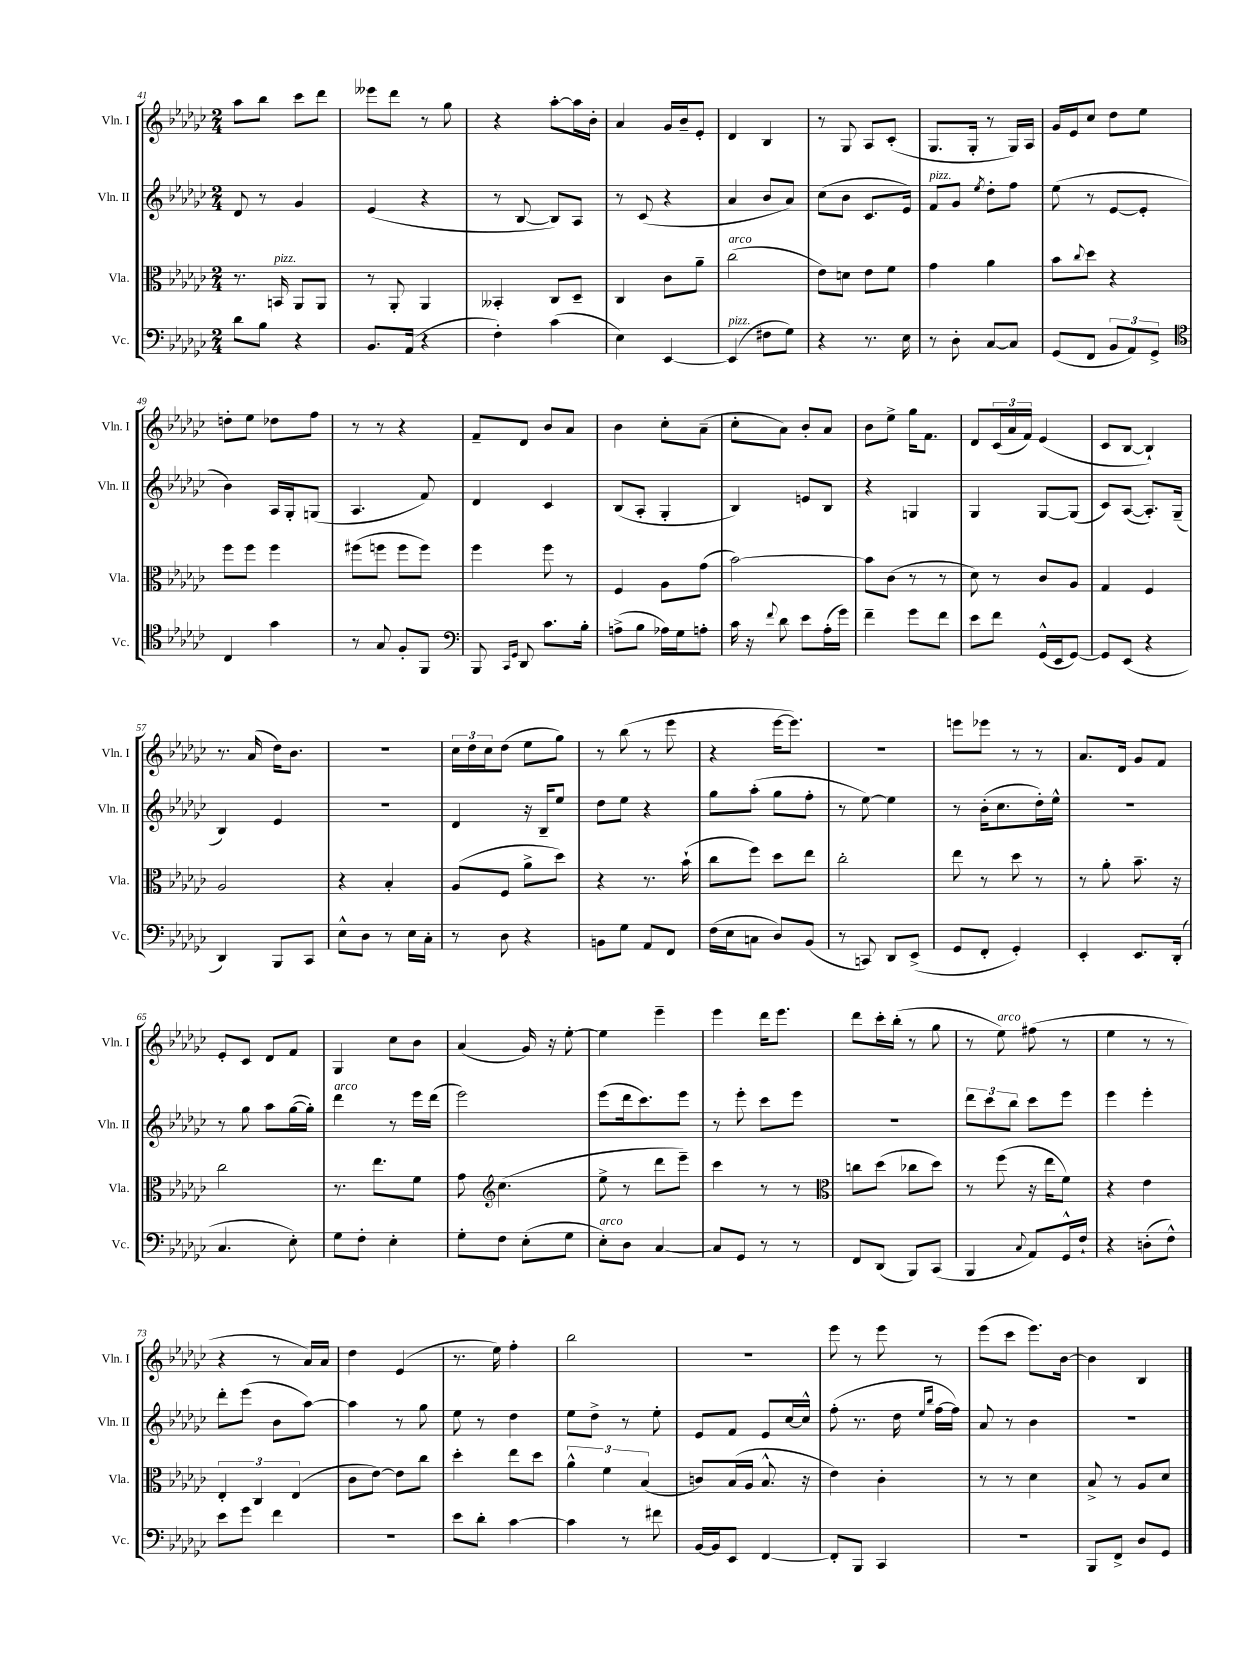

**kern	**kern	**kern	**kern
*part4	*part3	*part2	*part1
*staff4	*staff3	*staff2	*staff1
*I"Vc.	*I"Vla.	*I"Vln. II	*I"Vln. I
*I'Vc.	*I'Vla.	*I'Vln. II	*I'Vln. I
*clefF4	*clefC3	*clefG2	*clefG2
*k[b-e-a-d-g-c-]	*k[b-e-a-d-g-c-]	*k[b-e-a-d-g-c-]	*k[b-e-a-d-g-c-]
*M2/4	*M2/4	*M2/4	*M2/4
=41	=41	=41	=41
8d-\L	8.r	8d-/	8aa-\L
8B-\J	.	8r	8bb-\J
!	!LO:TX:a:i:t=pizz.	!	!
.	16BBn/	.	.
4r	8AA-/L	4g-/	8ccc-\L
.	8AA-/J	.	8ddd-\J
=42	=42	=42	=42
8.BB-/L	8r	(4e-/	8eee--X\L
.	8AA-'/	.	8ddd-\J
(16AA-/Jk	.	.	.
4r	4AA-/	4r	8r
.	.	.	8gg-\
=43	=43	=43	=43
4F'\)	4BB--X'/	8r	4r
.	.	[8B-/	.
(4c-\	8C-/L	8B-/L])	[8aa-'\L
.	8D-~/J	8A-/J	16aa-\L]
.	.	.	16b-'\JJ
=44	=44	=44	=44
4E-\)	4C-/	8r	4a-/
.	.	(8c-/	.
[4EE-/	8c-\L	4r	16g-/LL
.	.	.	16b-~/J
.	8a-~\J	.	8e-'/J
=45	=45	=45	=45
!	!LO:TX:a:i:t=arco	!	!
!LO:TX:a:i:t=pizz.	!	!	!
(4EE-/]	(2cc-\	4a-/	4d-/
8F#X\L	.	8b-/L	4B-/
8G-\J)	.	8a-/J)	.
=46	=46	=46	=46
4r	8e-\L)	(8cc-\L	8r
.	8dn\J	8b-\J	8G-/
8.r	8e-\L	8.c-/L	8A-/L
.	8f\J	.	(8c-'/J
16E-\	.	16e-/Jk)	.
=47	=47	=47	=47
!	!	!LO:TX:a:i:t=pizz.	!
8r	4g-\	8f/L	8.G-/L
8D-'\	.	8g-/J	.
.	.	.	16G-'/Jk
.	.	8qee-/	.
[8C-/L	4a-\	8dd-'\L	8r
8C-/J]	.	8ff\J	16G-/LL)
.	.	.	16A-/JJ
=48	=48	=48	=48
(8GG-/L	8b-\L	(8ee-\	16g-/LL
.	.	.	16e-/J
.	8qqcc-/	.	.
8FF/J	8dd-\J	8r	8cc-/J
12BB-/L	4r	[8e-/L	8dd-\L
12AA-/)	.	.	.
.	.	8e-'/J]	8ee-\J
12GG-^/J	.	.	.
!!LO:LB:g=z
=49	=49	=49	=49
*clefC4	*	*	*
4C-/	8ff\L	4b-\)	8ddn'\L
.	8ff\J	.	8ee-\J
4g-\	4ff\	16A-/LL	8dd-X\L
.	.	16G-'/J	.
.	.	(8Gn/J	8ff\J
=50	=50	=50	=50
8r	(8ff#X\L	4.A-/	8r
8G-/	8ffn\J	.	8r
8F'/L	8ff\L	.	4r
8FF/J	8ff\J)	8f/)	.
=51	=51	=51	=51
*clefF4	*	*	*
8BBB-/	4ff\	4d-/	8f~/L
16qqCC-/LL	.	.	.
16qqGG-/JJ	.	.	.
8DD-/	.	.	8d-/J
8.c-\L	8ff\	4c-/	8b-/L
.	8r	.	8a-/J
16B-'\Jk	.	.	.
=52	=52	=52	=52
(8An^\L	4F/	(8B-/L	4b-\
8B-\J	.	8A-'/J	.
16A-X\LL)	8A-\L	4G-'/	8cc-'\L
16G-\J	.	.	.
8An'\J	(8g-\J	.	(8a-~\J
=53	=53	=53	=53
16c-\	[2b-\)	4B-/)	8cc-'\L
16r	.	.	.
8qqf/	.	.	.
8d-\	.	.	8a-\J)
8e-\L	.	8en/L	8b-'/L
(16A-'\L	.	8B-/J	8a-/J
16g-\JJ)	.	.	.
=54	=54	=54	=54
4f~\	8b-\L]	4r	8b-\L
.	(8c-\J	.	8ee-^\J
8g-\L	8r	4Gn/	16gg-\KL
.	.	.	8.f\J
8f\J	8r	.	.
=55	=55	=55	=55
8e-\L	8d-\)	4G-/	8d-/L
8f\J	8r	.	(24c-/L
.	.	.	24a-/
.	.	.	24f/JJ)
(16GG-^^/LL	8c-/L	[8G-/L	(4e-/
16EE-/J	.	.	.
[8GG-/J)	8A-/J	(8G-/J]	.
=56	=56	=56	=56
8GG-/L]	4G-/	8c-/L)	8c-/L
(8EE-/J	.	([8A-/J	[8B-/J
4r	4F/	8.A-'/L])	4B-`/])
.	.	(16G-~/Jk	.
!!LO:LB:g=z
=57	=57	=57	=57
4DD-/)	2A-/	4B-/)	8.r
.	.	.	(16a-/
8BBB-/L	.	4e-/	16dd-\KL)
.	.	.	8.b-\J
8CC-/J	.	.	.
=58	=58	=58	=58
8E-^^\L	4r	2r	2r
8D-\J	.	.	.
8r	4B-'/	.	.
16E-\LL	.	.	.
16C-'\JJ	.	.	.
=59	=59	=59	=59
8r	(8A-/L	4d-/	24cc-\LL
.	.	.	24dd-\
.	.	.	24cc-\J
8D-\	8F/J	.	(8dd-\J
4r	8a-^\L	16r	8ee-\L
.	.	16B-~/KL	.
.	8dd-\J)	8ee-/J	8gg-\J)
=60	=60	=60	=60
8BBn\L	4r	8dd-\L	8r
8G-\J	.	8ee-\J	(8bb-\
8AA-/L	8.r	4r	8r
8FF/J	.	.	8eee-\
.	(16b-`\	.	.
=61	=61	=61	=61
(16F\LL	8cc-\L	8gg-\L	4r
16E-\J	.	.	.
8Cn\J	8ff\J)	(8aa-'\J	.
8D-/L)	8dd-\L	8gg-\L	[16eee-\KL
.	.	.	8.eee-\J])
(8BB-/J	8ee-\J	8ff'\J	.
=62	=62	=62	=62
8r	2cc-'\	8r	2r
8CCn/)	.	[8ee-\)	.
8DD-/L	.	4ee-\]	.
(8EE-^/J	.	.	.
=63	=63	=63	=63
8GG-/L	8ee-\	8r	8eeen\L
8FF'/J	8r	(16b-'\KL	8eee-X\J
.	.	8.cc-\	.
4GG-'/)	8dd-\	.	8r
.	8r	16dd-'\L)	8r
.	.	16ee-^^\JJ	.
=64	=64	=64	=64
4EE-'/	8r	2r	8.a-/L
.	8a-'\	.	.
.	.	.	16d-/Jk
8.EE-/L	8.b-~\	.	8g-/L
.	.	.	8f/J
(16DD-'/Jk	16r	.	.
!!LO:LB:g=z
=65	=65	=65	=65
4.C-/	2cc-\	8r	8e-'/L
.	.	8gg-\	8c-/J
.	.	8aa-\L	8d-/L
8E-'\)	.	([16gg-\L	8f/J
.	.	16gg-'\JJ])	.
=66	=66	=66	=66
!	!	!LO:TX:a:i:t=arco	!
8G-\L	8.r	4ddd-\	4G-/
8F'\J	.	.	.
.	8.ee-\L	.	.
4E-'\	.	8r	8cc-\L
.	8f\J	16eee-\LL	8b-\J
.	.	(16ddd-\JJ	.
=67	=67	=67	=67
8G-'\L	8g-\	2eee-\)	(4a-/
*	*clefG2	*	*
8F\J	(4.cc-\	.	.
(8E-'\L	.	.	16g-/)
.	.	.	16r
8G-\J	.	.	[8ee-'\
=68	=68	=68	=68
!LO:TX:a:i:t=arco	!	!	!
8E-'\L)	8ee-^\	(8eee-\L	4ee-\]
8D-\J	8r	16ddd-\k	.
.	.	8.ccc-\)	.
[4C-/	8ddd-\L	.	4eee-~\
.	8eee-~\J)	8eee-\J	.
=69	=69	=69	=69
8C-/L]	4ccc-\	8r	4eee-\
8GG-/J	.	8eee-'\	.
8r	8r	8ccc-\L	16ddd-\KL
.	.	.	8.eee-\J
8r	8r	8eee-\J	.
=70	=70	=70	=70
*	*clefC3	*	*
8FF/L	8ccn\L	2r	8ddd-\L
(8DD-/J	(8dd-\J	.	16ccc-'\L
.	.	.	(16bb-'\JJ
8BBB-/L)	8cc-X\L	.	8r
(8CC-/J	8dd-\J)	.	8gg-\
=71	=71	=71	=71
4BBB-/	8r	12ddd-\L	8r
.	.	12ccc-\	.
!	!	!	!LO:TX:a:i:t=arco
.	(8ff\	.	8ee-\)
.	.	12bb-\J	.
8qqC-/	.	.	.
8AA-/L)	16r	8ccc-\L	(8ff#X\
.	16ee-\KL	.	.
16GG-^^/L	8f\J)	8eee-\J	8r
16F`/JJ	.	.	.
=72	=72	=72	=72
4r	4r	4eee-\	4ee-\
(8Dn'\L	4e-\	4eee-'\	8r
8F^^\J)	.	.	8r
!!LO:LB:g=z
=73	=73	=73	=73
8e-\L	6E-'/	8ddd-'\L	4r
8g-\J	.	(8eee-\J	.
.	6C-/	.	.
4f\	.	8b-\L	8r
.	(6E-/	.	.
.	.	[8aa-\J)	16a-/LL)
.	.	.	16a-/JJ
=74	=74	=74	=74
2r	8c-\L	4aa-\]	4dd-\
.	[8e-\J)	.	.
.	8e-\L]	8r	(4e-/
.	8cc-\J	8gg-\	.
=75	=75	=75	=75
8e-\L	4dd-'\	8ee-\	8.r
8d-'\J	.	8r	.
.	.	.	16ee-\)
[4c-\	8ee-\L	4dd-\	4ff'\
.	8dd-\J	.	.
=76	=76	=76	=76
4c-\]	6a-^^\	8ee-\L	2bb-\
.	.	8dd-^\J	.
.	6f\	.	.
8r	.	8r	.
.	(6B-/	.	.
8f#X\	.	8ee-'\	.
=77	=77	=77	=77
[16BB-/LL	8cn/L)	8e-/L	2r
16BB-/J]	.	.	.
8EE-/J	(16B-/L	8f/J	.
.	16A-/JJ	.	.
[4FF/	8.B-^^/	8e-/L	.
.	.	[16cc-/L	.
.	16r	16cc-^^/JJ]	.
=78	=78	=78	=78
8FF'/L]	4e-\)	(8ff'\	8eee-\
8BBB-/J	.	8.r	8r
4CC-/	4c-'\	.	8eee-\
.	.	16dd-\	.
.	.	16qqee-/LL	.
.	.	16qqbb-/JJ	.
.	.	[16ff\LL	8r
.	.	16ff\JJ])	.
=79	=79	=79	=79
2r	8r	8a-/	(8eee-\L
.	8r	8r	8ccc-\J
.	4d-\	4b-\	8.eee-\L)
.	.	.	[16b-\Jk
=80	=80	=80	=80
8BBB-/L	8B-^/	2r	4b-\]
8FF^/J	8r	.	.
8D-/L	8A-/L	.	4B-/
8GG-/J	8d-/J	.	.
==	==	==	==
*-	*-	*-	*-
